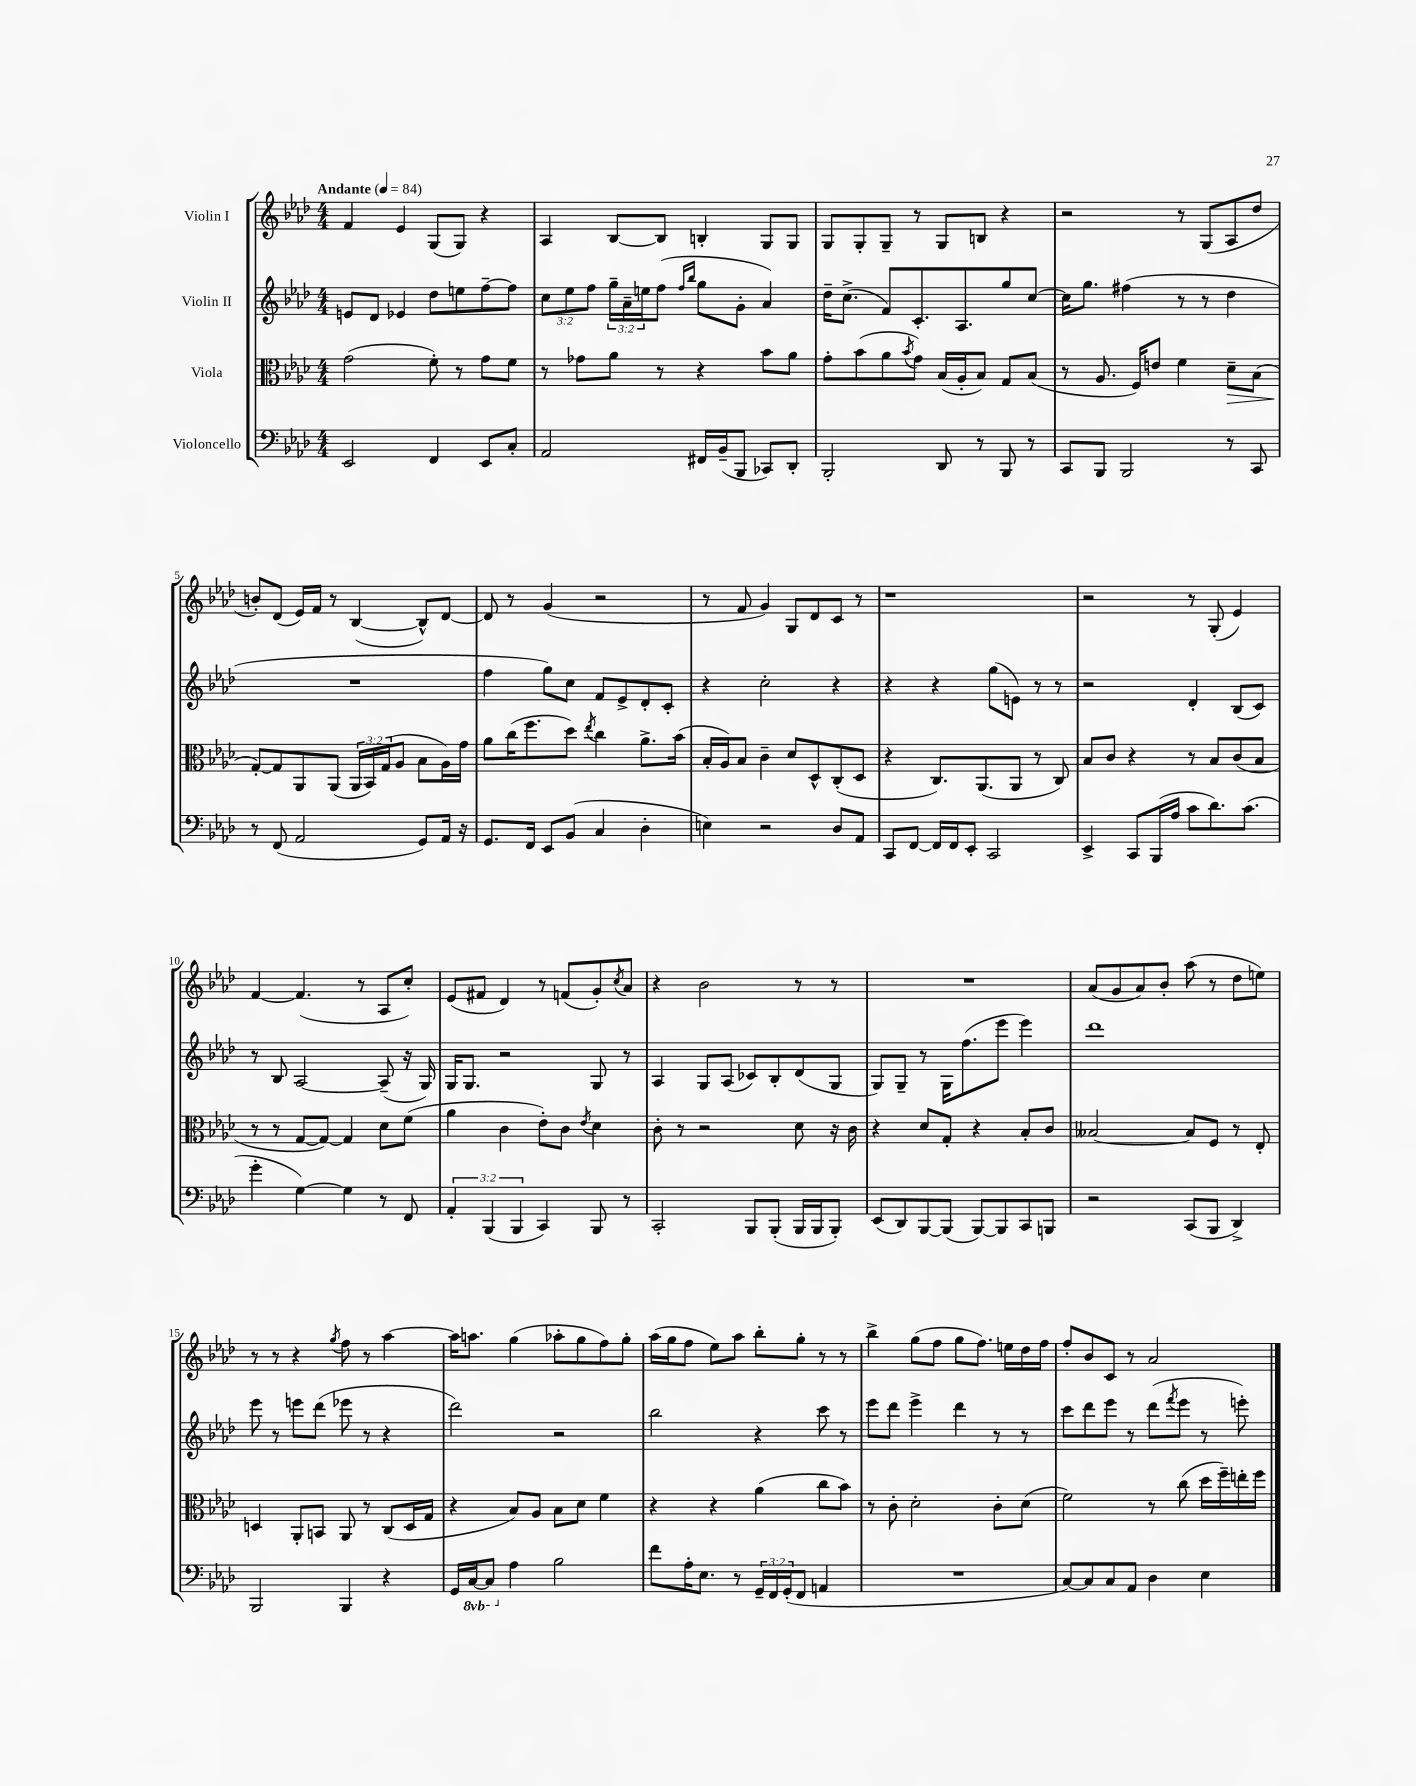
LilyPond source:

<<
\new StaffGroup <<
\new Staff = "s0" \with { instrumentName = "Violin I" } {
    \clef treble \key aes \major \numericTimeSignature \time 4/4 \tempo "Andante" 4 = 84
    f'4 ees'4 g8( g8) r4 |
    aes4 bes8~ bes8 b4-. g8 g8 |
    g8 g8-. g8-- r8 g8 b8 r4 |
    r2 r8 g8( aes8 des''8 |
    b'8-.) des'8( ees'16) f'16 r8 bes4~( bes8-^) des'8~ |
    des'8 r8 g'4( r2 |
    r8 f'8 g'4) g8 des'8 c'8 r8 |
    r1 |
    r2 r8 g8-.( ees'4) |
    f'4~ f'4.( r8 aes8 c''8-.) |
    ees'8( fis'8 des'4) r8 f'8( g'8-.) \acciaccatura { c''8 } aes'8 |
    r4 bes'2 r8 r8 |
    R1 |
    aes'8( g'8 aes'8) bes'8-. aes''8( r8 des''8 e''8) |
    r8 r8 r4 \acciaccatura { g''8 } f''8 r8 aes''4~ |
    aes''16 a''8. g''4( aes''8-. g''8 f''8) g''8-. |
    aes''16( g''16 f''8 ees''8) aes''8 bes''8-. g''8-. r8 r8 |
    bes''4-> g''8( f''8 g''8 f''8.) e''16 des''16 f''16 |
    f''8-. bes'8 c'8 r8 aes'2 \bar "|." |
}
\new Staff = "s1" \with { instrumentName = "Violin II" } {
    \clef treble \key aes \major \numericTimeSignature \time 4/4 \override Staff.TupletNumber.text = #tuplet-number::calc-fraction-text
    e'8 des'8 ees'4 des''8 e''8 f''8~-- f''8 |
    \tuplet 3/2 { c''8 ees''8 f''8 } \tuplet 3/2 { g''16-- aes'16-- e''16 } f''8( \grace { f''16 bes''16 } g''8 g'8-. aes'4) |
    des''16-- c''8.->( f'8) c'8.-. aes8. g''8 c''8~ |
    c''16 g''8. fis''4( r8 r8 des''4 |
    R1 |
    f''4 g''8) c''8 f'8 ees'8-> des'8-. c'8-. |
    r4 c''2-. r4 |
    r4 r4 g''8( e'8) r8 r8 |
    r2 des'4-. bes8( c'8) |
    r8 bes8 aes2~ aes8--( r16 g16) |
    g16 g8. r2 g8 r8 |
    aes4 g8 aes8( ces'8) bes8-. des'8( g8 |
    g8) g8-- r8 g16 f''8.( ees'''8 ees'''4) |
    des'''1 |
    ees'''8 r8 e'''8 des'''8( ees'''8 r8 r4 |
    des'''2) r2 |
    bes''2 r4 c'''8 r8 |
    ees'''8 des'''8 ees'''4-> des'''4 r8 r8 |
    c'''8 des'''8 ees'''8 r8 des'''8( \acciaccatura { f'''8 } ees'''8 r8 e'''8-.) \bar "|." |
}
\new Staff = "s2" \with { instrumentName = "Viola" } {
    \clef alto \key aes \major \numericTimeSignature \time 4/4 \override Staff.TupletNumber.text = #tuplet-number::calc-fraction-text
    g'2( f'8-.) r8 g'8 f'8 |
    r8 ges'8 aes'8 r8 r4 bes'8 aes'8 |
    g'8-. bes'8( aes'8 \acciaccatura { bes'8 } g'8) bes16( aes16-. bes8) g8 bes8( |
    r8 aes8. f16) e'8 f'4 des'8--\> bes8( |
    g8~-.\!) g8 aes,8 aes,8( \tuplet 3/2 { aes,16 bes,16) g16( } aes8 bes8 aes16) g'16 |
    aes'8 c''16( f''8. des''8) \acciaccatura { ees''8 } c''4 aes'8.-> bes'16( |
    bes16-. aes16) bes8 c'4-- des'8 des8-^ c8-.( des8 |
    r4 c8.) aes,8.( aes,8 r8 c8) |
    bes8 c'8 r4 r8 bes8 c'8( bes8 |
    r8 r8 g8~ g8~) g4 des'8 f'8( |
    aes'4 c'4 ees'8-.) c'8 \acciaccatura { ees'8 } des'4 |
    c'8-. r8 r2 des'8 r16 c'16 |
    r4 des'8 g8-. r4 bes8-. c'8 |
    beses2~ beses8 f8 r8 ees8-. |
    d4 aes,8-. b,8 aes,8 r8 c8( d16 g16 |
    r4 bes8) aes8 bes8 des'8 f'4 |
    r4 r4 aes'4( c''8 bes'8) |
    r8 c'8-. des'2-. c'8-. des'8( |
    f'2) r8 c''8( des''16 f''16--) e''16-. f''16 \bar "|." |
}
\new Staff = "s3" \with { instrumentName = "Violoncello" } {
    \clef bass \key aes \major \numericTimeSignature \time 4/4 \override Staff.TupletNumber.text = #tuplet-number::calc-fraction-text \set Staff.ottavationMarkups = #ottavation-simple-ordinals
    ees,2 f,4 ees,8 c8-. |
    aes,2 fis,16 bes,16--( bes,,8 ces,8) des,8-. |
    bes,,2-. des,8 r8 bes,,8 r8 |
    c,8 bes,,8 bes,,2 r8 c,8 |
    r8 f,8( aes,2 g,8) aes,16 r16 |
    g,8. f,16 ees,8 bes,8( c4 des4-. |
    e4) r2 des8 aes,8 |
    c,8 f,8~ f,16 f,16 ees,8-. c,2 |
    ees,4-> c,8 bes,,16( aes16 c'8 des'8.) c'8.( |
    g'4-. g4~) g4 r8 f,8 |
    \tuplet 3/2 { aes,4-. bes,,4( bes,,4 } c,4) bes,,8 r8 |
    c,2-. bes,,8 bes,,8-.( bes,,16 bes,,16 bes,,8-.) |
    ees,8( des,8) bes,,8~ bes,,8( bes,,8~) bes,,8 c,8 b,,8 |
    r2 c,8( bes,,8 des,4->) |
    bes,,2 bes,,4 r4 |
    g,16 \ottava #-1 c,16~ c,8 \ottava #0 aes4 bes2 |
    f'8 aes16-. ees8. r8 \tuplet 3/2 { g,16-- f,16 g,16-.( } f,8 a,4 |
    R1 |
    c8~) c8 c8 aes,8 des4 ees4 \bar "|." |
}
>>
>>
